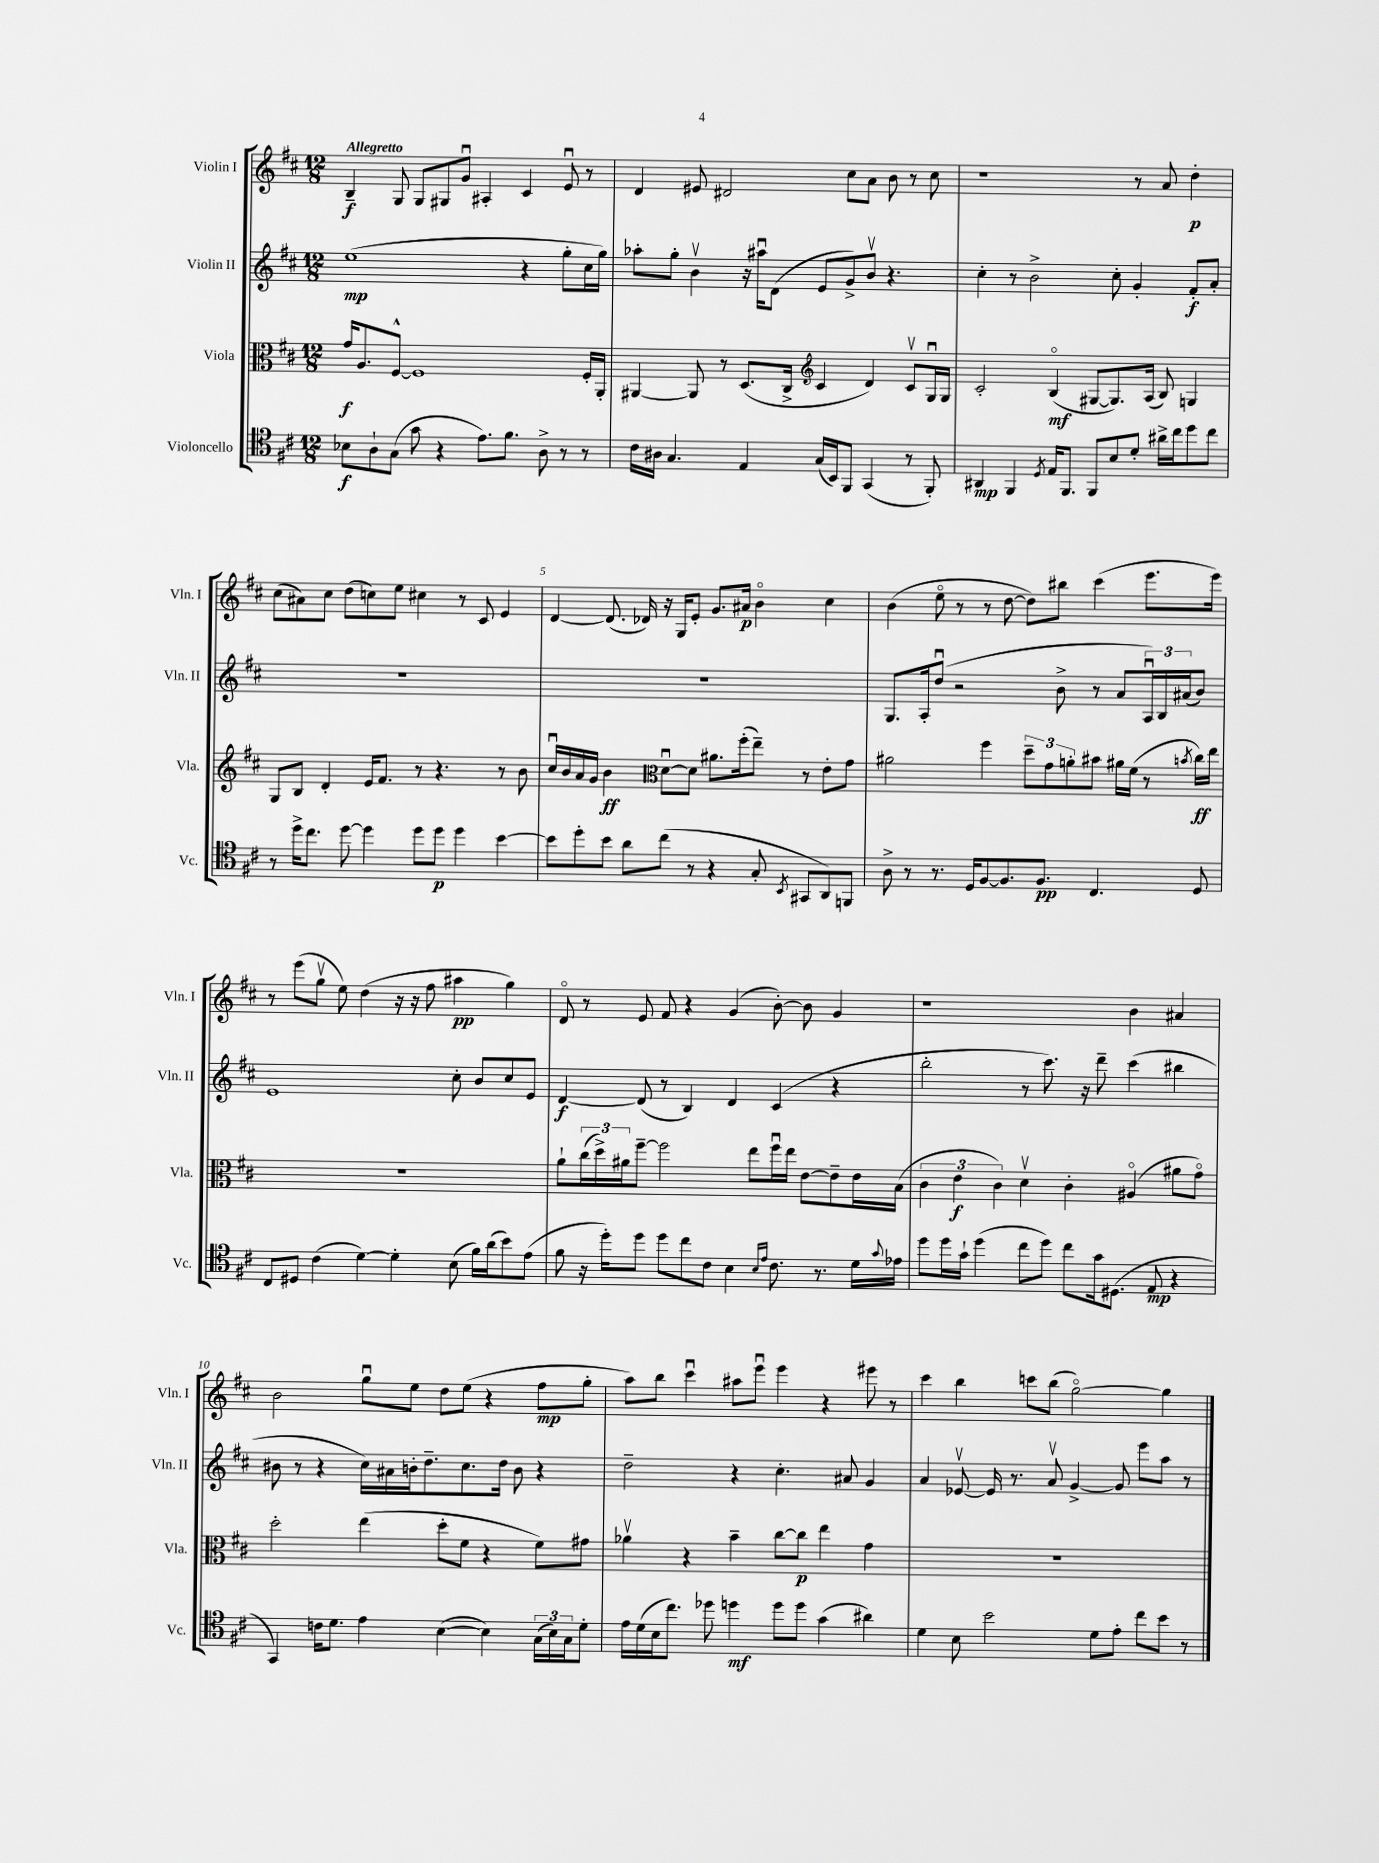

**kern	**kern	**kern	**kern
*staff4	*staff3	*staff2	*staff1
*clefC4	*clefC3	*clefG2	*clefG2
*k[f#c#]	*k[f#c#]	*k[f#c#]	*k[f#c#]
*M12/8	*M12/8	*M12/8	*M12/8
8B-	16g	(1ee	4B~
.	8.A	.	.
8A`	.	.	.
(8G	[8F#^^	.	8G
8g	1F#]	.	8G
4r	.	.	8G#
.	.	.	8gu
8.e)	.	.	4A#'
8.f#	.	.	.
.	.	4r	4c#
8A^	.	.	.
8r	.	8gg'	8eu
8r	16F#'	16cc#	8r
.	16AA'	16gg)	.
=	=	=	=
16c#	[4AA#	8aa-'	4d
16A#	.	.	.
4.G	.	8gg'	.
.	8AA#]	4bv	8e#
.	8r	.	2d#
4E	(8.D	16r	.
.	.	16aa#u	.
.	.	(8d	.
.	16C#^	.	.
*	*clefG2	*	*
(16G	4c#	8e	.
16BB)	.	.	.
8FF#	.	8g^)	8cc#
(4GG	4d)	8bv	8a
.	.	4.r	8b
8r	8c#v	.	8r
8FF#')	16Gu	.	8cc#
.	16G	.	.
=	=	=	=
4AA#	2c#'	4cc#'	1r
4FF#	.	8r	.
.	.	2b^	.
8qD	.	.	.
16E	(4Bo	.	.
8.FF#	.	.	.
8FF#	[8G#	.	.
8B	8.G#])	8cc#'	.
8d'	.	4g'	8r
.	(16A	.	.
16a#^	8B)	.	8a
16cc#	.	.	.
8dd	4G	8f#'	4dd'
8cc#	.	8a'	.
=	=	=	=
8r	8G	1.r	(8cc#
16dd^	8B	.	8a#)
8.cc#	.	.	.
.	4d'	.	8cc#
[8dd	.	.	(8dd
4dd]	16e	.	8cc)
.	8.f#	.	.
.	.	.	8ee
8dd	8r	.	4cc#
8dd	4.r	.	.
4dd	.	.	8r
.	.	.	8c#
[4b	8r	.	4e
.	8b	.	.
=	=	=	=
8b]	16cc#u	1.r	[4d
.	16b	.	.
8dd'	16a	.	.
.	16g	.	.
8b	4b	.	(8.d]
8a	.	.	.
.	.	.	16d-)
*	*clefC3	*	*
(8cc#	[8du	.	16r
.	.	.	16G
8r	8d]	.	8e'
4r	8.a#	.	8.g
.	(16ff#'	.	16a#
8G'	8ee~)	.	4bo
8qBB	.	.	.
8GG#	8r	.	.
8AA)	8e'	.	4cc#
8FF	8g	.	.
=	=	=	=
8A^	2a#	8.G	(4b
8r	.	.	.
.	.	16A'	.
8.r	.	(8ddu	8eeo
.	.	2r	8r
16D	.	.	.
[8F#	4ff#	.	8r
8.F#]	.	.	[8dd
.	12dd~	.	8dd])
8.F#	.	.	.
.	12g	.	.
.	.	8b^	8bb#
.	12a'	.	.
4.C#	8b#	8r	(4ccc#
.	16a#	8a	.
.	(16f#	.	.
.	8r	24Au)	8.eee
.	.	24B	.
.	.	(24a#	.
.	8qb	.	.
8D	16cc#)	8b)	.
.	16ee	.	16eee)
=	=	=	=
8C#	1.r	1e	8r
8D#	.	.	(8eee
(4c#	.	.	8ggv
.	.	.	8ee)
[4d)	.	.	(4dd
4d']	.	.	16r
.	.	.	16r
.	.	.	8ff#
(8B	.	8cc#'	4aa#
16f#)	.	8b	.
(16a	.	.	.
8b)	.	8cc#	4gg)
(8e	.	8e	.
=	=	=	=
8f#	8a`	[4d	8do
16r	(24cc#	.	8r
.	24dd^)	.	.
16dd')	.	.	.
.	24a#	.	.
8dd	[8ff#~	(8d]	8e
8dd	2ff#]	8r	8f#
8cc#	.	4B)	4r
8c#	.	.	.
4B	.	4d	(4g
.	8ee	.	.
16qqB	.	.	.
16qqe	.	.	.
8.c#	16ff#u	(4c#	[8b')
.	16ee	.	.
.	[8e	.	8b]
8.r	.	.	.
.	8e~]	4r	4g
16d	16e	.	.
8qqg	.	.	.
16e-	(16B	.	.
=	=	=	=
8dd	6c#	2bb'	1r
16dd	.	.	.
.	6e	.	.
16g`	.	.	.
(4dd	.	.	.
.	6c#)	.	.
8cc#	4dv	8r	.
8dd)	.	8.ccc#)	.
8cc#	4c#'	.	.
.	.	16r	.
16g	.	8ddd~	.
(8.D#	.	.	.
.	(4A#o	(4ccc#	4b
8E	.	.	.
4r	8a#	4bb#	4a#
.	8go)	.	.
=	=	=	=
4GG)	2dd'	8b#	2b
.	.	8r	.
16c	.	4r	.
8.d	.	.	.
4e	(4ee	16cc#)	8ggu
.	.	16a#	.
.	.	16b'	8ee
.	.	8.dd~	.
([4B	8dd'	.	8dd
.	8f#	8.cc#	(8ee
4B])	4r	.	4r
.	.	16dd	.
.	.	8b	.
(24G	8f#)	4r	8ff#
24B)	.	.	.
24G	.	.	.
8d'	8g#	.	8gg'
=	=	=	=
16e	4a-v	2dd~	8aa)
(16d	.	.	.
16B	.	.	8bb
8.cc#)	.	.	.
.	4r	.	4ccc#u
8dd-	.	.	.
4dd	4b~	4r	8aa#
.	.	.	8eeeu
8dd	[8cc#	4.cc#'	4eee
8dd	8cc#]	.	.
(4g	4ee	.	4r
.	.	8a#	.
4a#)	4g	4g	8eee#
.	.	.	8r
=	=	=	=
4d	1.r	4a	4ccc#
8B	.	[8e-v	4bb
2b	.	16e-]	.
.	.	8.r	.
.	.	.	8ccc
.	.	8av	(8bb
.	.	[4g^	[2ggo)
8d	.	.	.
8e'	.	8g]	.
8cc#	.	8eee	.
8b	.	8aa	4gg]
8r	.	8r	.
==	==	==	==
*-	*-	*-	*-
